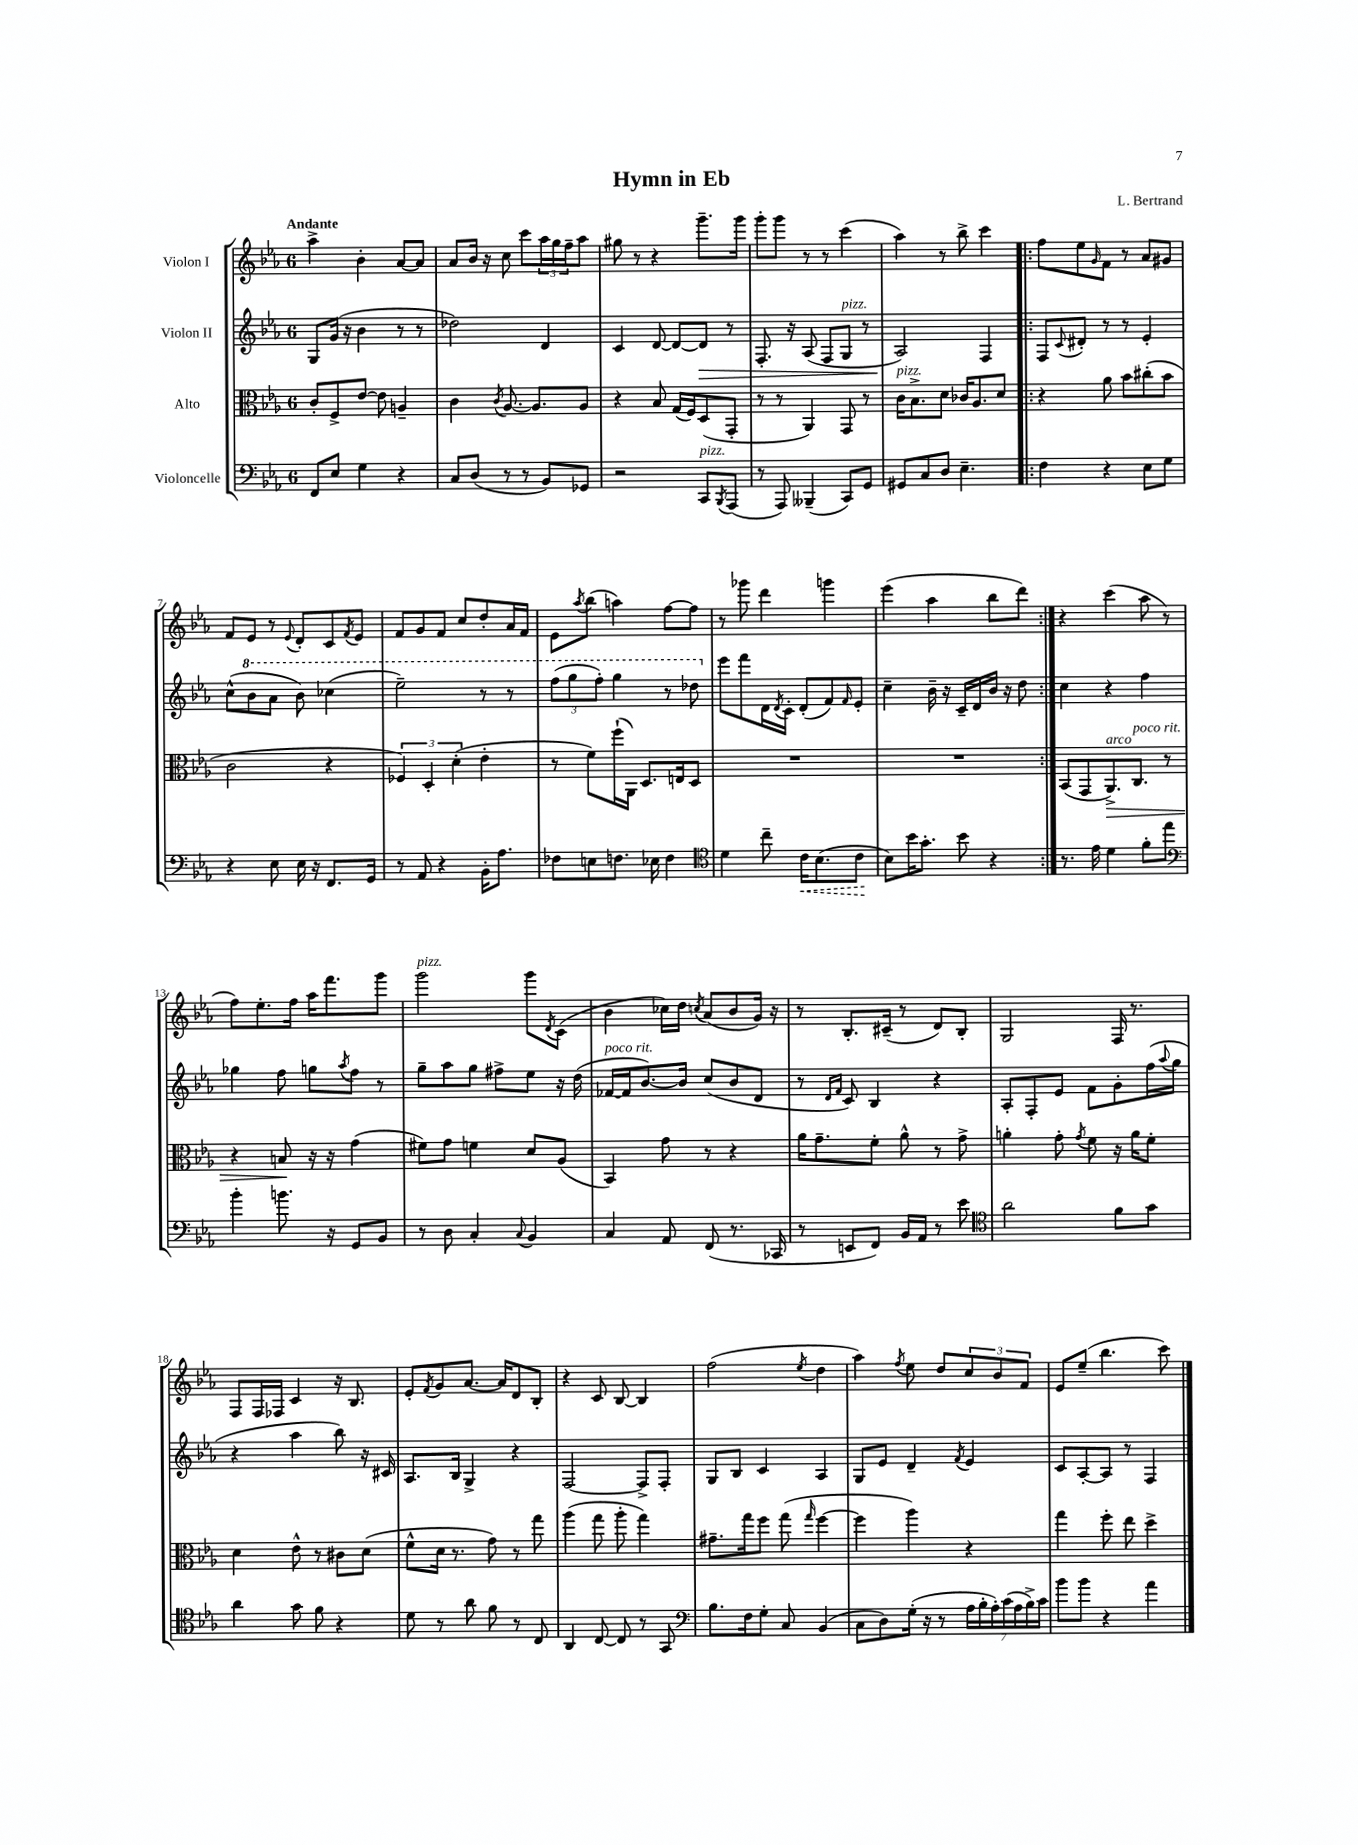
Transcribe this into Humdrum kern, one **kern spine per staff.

**kern	**dynam	**kern	**dynam	**kern	**dynam	**kern
*part4	*part4	*part3	*part3	*part2	*part2	*part1
*staff4	*staff4	*staff3	*staff3	*staff2	*staff2	*staff1
*I"Violoncelle	*	*I"Alto	*	*I"Violon II	*	*I"Violon I
*clefF4	*	*clefC3	*	*clefG2	*	*clefG2
*k[b-e-a-]	*	*k[b-e-a-]	*	*k[b-e-a-]	*	*k[b-e-a-]
*M6/8	*	*M6/8	*	*M6/8	*	*M6/8
=1	=1	=1	=1	=1	=1	=1
!	!	!	!	!	!	!LO:TX:a:B:t=Andante
8FF/L	.	8c'/L	.	8G/L	.	4aa-^\
8E-/J	.	8F^/	.	(16g/Jk	.	.
.	.	.	.	16r	.	.
4G\	.	[8e-/J	.	4b-\	.	4b-'\
.	.	8e-\]	.	.	.	.
4r	.	4An~/	.	8r	.	[8a-/L
.	.	.	.	8r	.	8a-/J]
=2	=2	=2	=2	=2	=2	=2
8C/L	.	4c\	.	2dd-X\)	.	8a-/L
(8D/J	.	.	.	.	.	16b-/Jk
.	.	.	.	.	.	16r
.	.	8qc/	.	.	.	.
8r	.	[8.A-/	.	.	.	8cc\
8r	.	.	.	.	.	8ccc\L
.	.	8.A-/L]	.	.	.	.
8BB-/L)	.	.	.	4d/	.	24aa-\L
.	.	.	.	.	.	24gg\
.	.	.	.	.	.	24ff~\J
8GG-X/J	.	8A-/J	.	.	.	8aa-\J
=3	=3	=3	=3	=3	=3	=3
2r	.	4r	.	4c/	.	8gg#X\
.	.	.	.	.	.	8r
.	.	8B-/	.	[8d/	.	4r
.	.	(16G/LL	.	8d/L_	.	.
.	.	16F/J)	.	.	.	.
!LO:TX:a:i:t=pizz.	!	!	!	!	!	!
!	!	!	!	!	!LO:HP:b	!
8CC/L	.	(8D/	.	8d/J]	>	8.ggg~\L
8qBBB-/	.	.	.	.	.	.
(8AAA-/J	.	8GG'/J	.	8r	.	.
.	.	.	.	.	.	16ggg\Jk
=4	=4	=4	=4	=4	=4	=4
8r	.	8r	.	8.F'/	.	8ggg'\L
8AAA-/)	.	8r	.	.	.	8ggg\J
.	.	.	.	16r	.	.
(4BBB--X~/	.	4AA-/)	.	(8A-/	.	8r
.	.	.	.	8F/L	.	8r
!	!	!	!	!LO:TX:a:i:t=pizz.	!	!
8CC/L)	.	8GG/	.	8G/J	.	(4ccc\
8GG/J	.	8r	.	8r	.	.
=5	=5	=5	=5	=5	=5	=5
!	!	!LO:TX:a:i:t=pizz.	!	!	!	!
8GG#X/L	.	16c\KL	.	2A-/)	.	4aa-\)
.	.	8.B-^\	.	.	.	.
8C/	.	.	.	.	.	.
8D/J	.	8d\J	.	.	.	8r
4.E-~\	.	16c-X/KL	.	.	.	8bb-^\
.	.	8.A-/	.	.	.	.
.	.	.	.	4F/	]	4ccc\
.	.	8d/J	.	.	.	.
=6!|:	=6!|:	=6!|:	=6!|:	=6!|:	=6!|:	=6!|:
4F\	.	4r	.	8F/L	.	8ff\L
.	.	.	.	8qqc/	.	.
.	.	.	.	8d#X'/J	.	8ee-\
.	.	.	.	.	.	16qqg/
4r	.	8a-\	.	8r	.	8f\J
.	.	8b-\L	.	8r	.	8r
8E-\L	.	(8cc#X'\	.	4e-'/	.	8a-/L
8G\J	.	8b-\J	.	.	.	8g#X/J
!!LO:LB:g=z
=7	=7	=7	=7	=7	=7	=7
4r	.	2c\	.	(8cc^^\L	.	8f/L
*	*	*	*	*8va	*	*
.	.	.	.	8bb-\	.	8e-/J
8E-\	.	.	.	8aa-\J	.	8r
.	.	.	.	.	.	8qqe-/
16E-\	.	.	.	8bb-\)	.	8d'/L
16r	.	.	.	.	.	.
8.FF/L	.	4r	.	(4ccc-X\	.	8c/
.	.	.	.	.	.	8qf/
.	.	.	.	.	.	8e-/J
16GG/Jk	.	.	.	.	.	.
=8	=8	=8	=8	=8	=8	=8
8r	.	6F-X/)	.	2eee-~\)	.	8f/L
8AA-/	.	.	.	.	.	8g/
.	.	6D'/	.	.	.	.
4r	.	.	.	.	.	8f/J
.	.	(6d'\	.	.	.	.
.	.	.	.	.	.	8cc/L
16BB-'\KL	.	4e-'\	.	8r	.	8dd'/
8.A-\J	.	.	.	.	.	.
.	.	.	.	8r	.	16a-/L
.	.	.	.	.	.	16f/JJ
=9	=9	=9	=9	=9	=9	=9
8F-X\L	.	8r	.	(12fff\L	.	8e-\L
.	.	.	.	12ggg\	.	.
.	.	.	.	.	.	8qaa-/
8En\	.	8f\L)	.	.	.	(8bb-\J
.	.	.	.	12fff'\J)	.	.
8.Fn\J	.	(16ff`\L	.	4ggg\	.	4aan\)
.	.	16AA-\JJ)	.	.	.	.
.	.	8.D/L	.	.	.	.
16E-X\	.	.	.	.	.	.
4F\	.	.	.	8r	.	[8ff\L
.	.	16En/k	.	.	.	.
.	.	8D/J	.	8ddd-X\	.	8ff\J]
=10	=10	=10	=10	=10	=10	=10
*clefC4	*	*	*	*	*	*
*	*	*	*	*X8va	*	*
4d\	.	2.r	.	8eee-\L	.	8r
.	.	.	.	8fff\	.	8ggg-X\
8cc~\	.	.	.	16d\L	.	4ddd\
.	.	.	.	8qd/	.	.
.	.	.	.	16c'\JJ	.	.
!	!LO:HP:b	!	!	!	!	!
16c\KL	<	.	.	(8d'/L	.	.
(8.B-\	.	.	.	.	.	.
.	.	.	.	8f/)	.	4gggn\
.	.	.	.	16qqf/	.	.
8c\J	.	.	.	8e-'/J	.	.
.	[	.	.	.	.	.
=11	=11	=11	=11	=11	=11	=11
8B-\L)	.	2.r	.	4cc~\	.	(4eee-\
16b-\K	.	.	.	.	.	.
8.g'\J	.	.	.	.	.	.
.	.	.	.	16b-~\	.	4aa-\
.	.	.	.	16r	.	.
8b-\	.	.	.	16c~/LL	.	.
.	.	.	.	16d/	.	.
4r	.	.	.	16b-/JJ	.	8bb-\L
.	.	.	.	16r	.	.
.	.	.	.	8dd\	.	8ddd\J)
=12:|!	=12:|!	=12:|!	=12:|!	=12:|!	=12:|!	=12:|!
8.r	.	(8BB-/L	.	4cc\	.	4r
.	.	8GG/	.	.	.	.
16e-\	.	.	.	.	.	.
!	!	!LO:TX:a:i:t=arco	!	!	!	!
!	!	!	!LO:HP:b	!	!	!
4d\	.	8.AA-^/)	>	4r	.	(4ccc\
!	!	!LO:TX:a:i:t=poco rit.	!	!	!	!
.	.	8.C/J	.	.	.	.
8f'\L	.	.	.	4ff\	.	8aa-\
8ee-\J	.	8r	.	.	.	8r
!!LO:LB:g=z
=13	=13	=13	=13	=13	=13	=13
*clefF4	*	*	*	*	*	*
4b-'\	.	4r	.	4gg-X\	.	8ff\L)
.	.	.	.	.	.	8.ee-'\
8.bn\	.	8Bn/	.	8ff\	.	.
.	.	.	.	.	.	16ff\Jk
.	.	16r	]	8ggn\L	.	16aa-\KL
16r	.	16r	.	.	.	8.fff\
.	.	.	.	8qaa-/	.	.
8GG/L	.	(4g\	.	8ff\J	.	.
8BB-/J	.	.	.	8r	.	8ggg\J
=14	=14	=14	=14	=14	=14	=14
!	!	!	!	!	!	!LO:TX:a:i:t=pizz.
8r	.	8f#X\L)	.	8gg~\L	.	2ggg\
8D\	.	8g\J	.	8aa-\	.	.
4C'/	.	4fn\	.	8gg\J	.	.
.	.	.	.	8ff#X^\L	.	.
8qqC/	.	.	.	.	.	.
4BB-/	.	8d/L	.	8ee-\J	.	8ggg\L
.	.	.	.	.	.	8qd/
.	.	(8A-/J	.	16r	.	(8c\J
.	.	.	.	(16dd\	.	.
=15	=15	=15	=15	=15	=15	=15
!	!	!	!	!LO:TX:a:i:t=poco rit.	!	!
4C/	.	4BB-/)	.	[16f-X/LL	.	4b-\
.	.	.	.	16f-/J]	.	.
.	.	.	.	[8.b-/)	.	.
8AA-/	.	8g\	.	.	.	16cc-X\LL)
.	.	.	.	16b-/Jk]	.	16dd\JJ
.	.	.	.	.	.	8qccn/
(8FF/	.	8r	.	(8cc/L	.	(8a-/L
8.r	.	4r	.	8b-/	.	8b-/
.	.	.	.	8d/J	.	16g/Jk)
16CC-X/	.	.	.	.	.	16r
=16	=16	=16	=16	=16	=16	=16
8r	.	16a-\KL	.	8r	.	8r
.	.	8.g~\	.	.	.	.
.	.	.	.	16qqd/LL	.	.
.	.	.	.	16qqf/JJ	.	.
8EEn/L	.	.	.	8c/)	.	8.B-'/L
8FF/J)	.	8f'\J	.	4B-/	.	.
.	.	.	.	.	.	(16c#X~/Jk
16BB-/LL	.	8a-^^\	.	.	.	8r
16AA-/JJ	.	.	.	.	.	.
8r	.	8r	.	4r	.	8d/L)
8e-\	.	8g^\	.	.	.	8B-'/J
=17	=17	=17	=17	=17	=17	=17
*clefC4	*	*	*	*	*	*
2a-\	.	4an'\	.	8A-'/L	.	2G/
.	.	.	.	8F'/	.	.
.	.	8g'\	.	8e-/J	.	.
.	.	8qg/	.	.	.	.
.	.	8f\	.	8f\L	.	.
8f\L	.	16r	.	8g'\	.	16F/
.	.	16a\KL	.	.	.	8.r
8g\J	.	8f'\J	.	(16ff\L	.	.
.	.	.	.	8qqaa-/	.	.
.	.	.	.	16gg\JJ	.	.
!!LO:LB:g=z
=18	=18	=18	=18	=18	=18	=18
4a-\	.	4d\	.	4r	.	8F/L
.	.	.	.	.	.	16F/L
.	.	.	.	.	.	16F-X/JJ
8g\	.	8e-^^\	.	4aa-\	.	4c/
8f\	.	8r	.	.	.	.
4r	.	8c#X\L	.	8bb-\)	.	16r
.	.	.	.	.	.	8.B-/
.	.	(8d\J	.	16r	.	.
.	.	.	.	16c#X/	.	.
=19	=19	=19	=19	=19	=19	=19
8d\	.	8f^^\L	.	8.A-/L	.	8e-'/L
.	.	.	.	.	.	8qf/
8r	.	16d\Jk	.	.	.	8g/
.	.	8.r	.	16B-/Jk	.	.
8a-\	.	.	.	4G^/	.	[8.a-/J
8f\	.	8g\)	.	.	.	.
.	.	.	.	.	.	16a-/KL]
8r	.	8r	.	4r	.	8d/
8C/	.	8gg\	.	.	.	8B-'/J
=20	=20	=20	=20	=20	=20	=20
4AA-/	.	(4aa-\	.	[2F/	.	4r
[8C/	.	8gg\	.	.	.	8c/
8C/]	.	8aa-'\	.	.	.	[8B-/
8r	.	4gg\)	.	8F^/L]	.	4B-/]
8GG/	.	.	.	8F'/J	.	.
=21	=21	=21	=21	=21	=21	=21
*clefF4	*	*	*	*	*	*
8.B-\L	.	8.g#X~\L	.	8G/L	.	(2ff\
.	.	.	.	8B-/J	.	.
16F\k	.	16gg\k	.	.	.	.
8G'\J	.	8ff\J	.	4c/	.	.
8C/	.	(8gg\	.	.	.	.
.	.	16qqgg/	.	.	.	8qee-/
(4BB-/	.	[4ff\	.	4A-/	.	4dd\
=22	=22	=22	=22	=22	=22	=22
8C\L	.	4ff\]	.	8G/L	.	4aa-\)
8D\)	.	.	.	8e-/J	.	.
.	.	.	.	.	.	8qff/
(16G'\Jk	.	4aa-\)	.	4d~/	.	8ee-\
16r	.	.	.	.	.	.
8r	.	.	.	.	.	8dd/L
.	.	.	.	8qf/	.	.
28A-\LL	.	4r	.	4e-/	.	12cc/
28B-'\	.	.	.	.	.	.
28A-'\)	.	.	.	.	.	.
.	.	.	.	.	.	12b-/
(28c\	.	.	.	.	.	.
28A-\	.	.	.	.	.	.
.	.	.	.	.	.	12f/J
28B-^\)	.	.	.	.	.	.
28c\JJ	.	.	.	.	.	.
=23	=23	=23	=23	=23	=23	=23
8b-\L	.	4gg\	.	8c/L	.	8e-/L
8b-\J	.	.	.	[8A-'/	.	(8ee-~/J
4r	.	8ff'\	.	8A-/J]	.	4.bb-\
.	.	8ee-\	.	8r	.	.
4a-\	.	4dd^\	.	4F/	.	.
.	.	.	.	.	.	8ccc\)
==	==	==	==	==	==	==
*-	*-	*-	*-	*-	*-	*-
